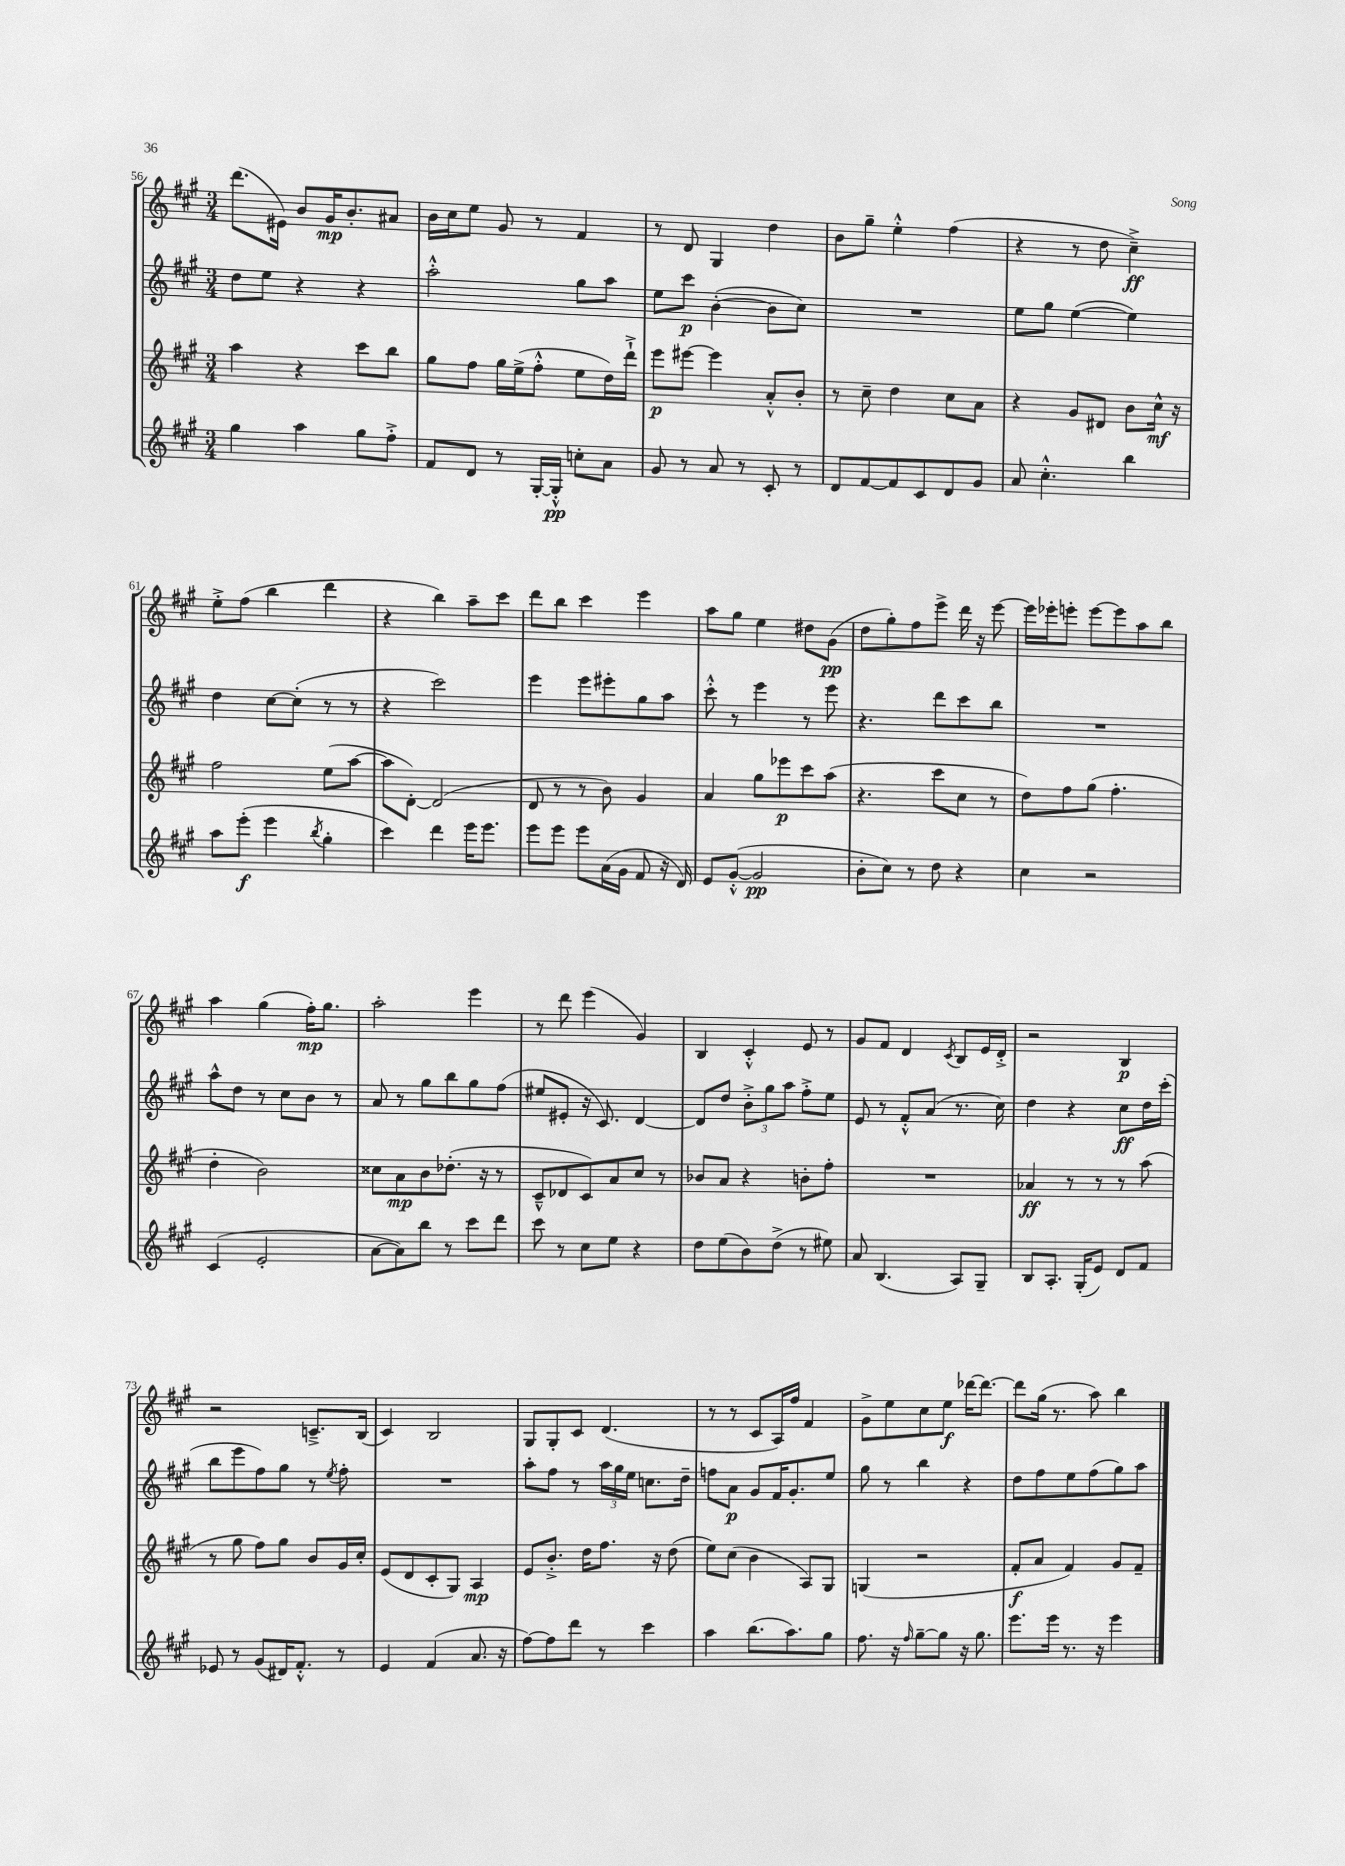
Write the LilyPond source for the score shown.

<<
\new StaffGroup <<
\new Staff = "s0" {
    \clef treble \key a \major \numericTimeSignature \time 3/4
    d'''8.( eis'16) b'8 gis'16\mp b'8.-. ais'8 |
    b'16 cis''16 e''8 gis'8 r8 fis'4 |
    r8 d'8 gis4 d''4 |
    b'8 gis''8-- e''4-.-^ fis''4( |
    r4 r8 d''8 cis''4--->\ff) |
    e''8-.-> fis''8( b''4 d'''4 |
    r4 b''4) a''8-- cis'''8 |
    d'''8 b''8 cis'''4 e'''4 |
    a''8 gis''8 e''4 dis''8 gis'8\pp( |
    d''8 gis''8-.) fis''8 e'''8-> d'''16 r16 e'''8~ |
    e'''16 ees'''16-. e'''8-. e'''8~ e'''8 a''8 b''8 |
    a''4 gis''4( fis''16-.\mp) gis''8. |
    a''2-. e'''4 |
    r8 d'''8 e'''4( gis'4) |
    b4 cis'4-.-^ e'8 r8 |
    gis'8 fis'8 d'4 \acciaccatura { cis'8 } b8 e'16 d'16-.-> |
    r2 b4\p |
    r2 c'8.---> b16( |
    cis'4) b2 |
    gis8 gis8-. cis'8 d'4.( |
    r8 r8 cis'8 a16) fis''16 fis'4 |
    gis'8-> e''8 cis''8 e''8\f des'''16~ des'''8.~ |
    des'''8 gis''16( r8. a''8) b''4 \bar "|." |
}
\new Staff = "s1" {
    \clef treble \key a \major \numericTimeSignature \time 3/4
    d''8 e''8 r4 r4 |
    a''2-.-^ gis''8 a''8 |
    e''8 cis'''8\p b'4~-.( b'8 cis''8) |
    R2. |
    e''8 gis''8 e''4~( e''4) |
    d''4 cis''8~ cis''8-.( r8 r8 |
    r4 cis'''2) |
    e'''4 e'''8 eis'''8-. gis''8 a''8 |
    cis'''8-.-^ r8 e'''4 r8 e'''8 |
    r4. d'''8 cis'''8 b''8 |
    R2. |
    a''8-^ d''8 r8 cis''8 b'8 r8 |
    a'8 r8 gis''8 b''8 gis''8 fis''8( |
    eis''8 eis'8-. r16 cis'8.) d'4~ |
    d'8 d''8 \tuplet 3/2 { b'8-.-> gis''8 a''8 } fis''8-.-> e''8 |
    e'8 r8 fis'8-.-^ a'8( r8. cis''16) |
    d''4 r4 cis''8\ff d''16 cis'''16-.( |
    b''8 e'''8 fis''8) gis''8 r8 \acciaccatura { e''8 } fis''8-. |
    R2. |
    a''8-. fis''8 r8 \tuplet 3/2 { a''16 gis''16 e''16 } c''8. d''16-- |
    f''8 a'8\p gis'8 fis'16 gis'8.-. e''8 |
    gis''8 r8 b''4 r4 |
    d''8 fis''8 e''8 fis''8( gis''8) a''8 \bar "|." |
}
\new Staff = "s2" {
    \clef treble \key a \major \numericTimeSignature \time 3/4
    a''4 r4 cis'''8 b''8 |
    gis''8 fis''8 gis''16 e''16->( fis''8-.-^ e''8 d''16) d'''16-!-> |
    e'''8\p eis'''8~ eis'''4 a'8-.-^ b'8-. |
    r8 cis''8-- d''4 cis''8 a'8 |
    r4 gis'8 dis'8 b'8 cis''16-^\mf r16 |
    fis''2 e''8( a''8~ |
    a''8 d'8~-.) d'2( |
    d'8 r8 r8 b'8) gis'4 |
    a'4 gis''8 ees'''8\p cis'''8 a''8( |
    r4. cis'''8 cis''8 r8 |
    d''8) fis''8 gis''8( fis''4.-. |
    d''4-. b'2) |
    cisis''8 a'8\mp b'8 des''8.-.( r16 r8 |
    cis'8---^ des'8 cis'8) a'8 cis''8 r8 |
    bes'8 a'8 r4 b'8-. fis''8-. |
    R2. |
    aes'4\ff r8 r8 r8 a''8( |
    r8 gis''8 fis''8) gis''8 b'8 gis'16 cis''16-. |
    e'8( d'8 cis'8-. gis8) a4\mp |
    e'8 b'8.-.-> d''16 fis''8. r16 d''8( |
    e''8) cis''8( b'4 a8) gis8 |
    g4( r2 |
    fis'8-.\f a'8 fis'4) gis'8 fis'8-- \bar "|." |
}
\new Staff = "s3" {
    \clef treble \key a \major \numericTimeSignature \time 3/4
    gis''4 a''4 gis''8 fis''8-.-> |
    fis'8 d'8 r8 gis16~-. gis16-.-^\pp c''8-. a'8 |
    gis'8 r8 a'8 r8 cis'8-. r8 |
    d'8 fis'8~ fis'8 cis'8 d'8 gis'8 |
    a'8 cis''4.-.-^ b''4 |
    a''8 e'''8-.\f( e'''4 \acciaccatura { b''8 } gis''4-. |
    cis'''4) d'''4 e'''16 e'''8. |
    e'''8 e'''8 e'''8 a'16( gis'16 fis'8 r16 d'16) |
    e'8 gis'8~-.-^( gis'2\pp |
    b'8-. cis''8) r8 d''8 r4 |
    cis''4 r2 |
    cis'4( e'2-. |
    a'8~ a'8) b''8 r8 cis'''8 d'''8 |
    cis'''8 r8 cis''8 e''8 r4 |
    d''8 e''8( b'8) d''8->( r8 eis''8) |
    a'8 b4.( a8) gis8-- |
    b8 a8.-. gis16-.( e'8) d'8 fis'8 |
    ees'8 r8 gis'8( dis'16) fis'8.-.-^ r8 |
    e'4 fis'4( a'8. r16 |
    fis''8~) fis''8 d'''8 r8 cis'''4 |
    a''4 b''8.( a''8.) gis''8 |
    fis''8. r16 \grace { fis''16 } gis''8~-- gis''8 r16 gis''8. |
    e'''8. e'''16 r8. r16 e'''4 \bar "|." |
}
>>
>>
\layout { \context { \Score currentBarNumber = #56 } }
